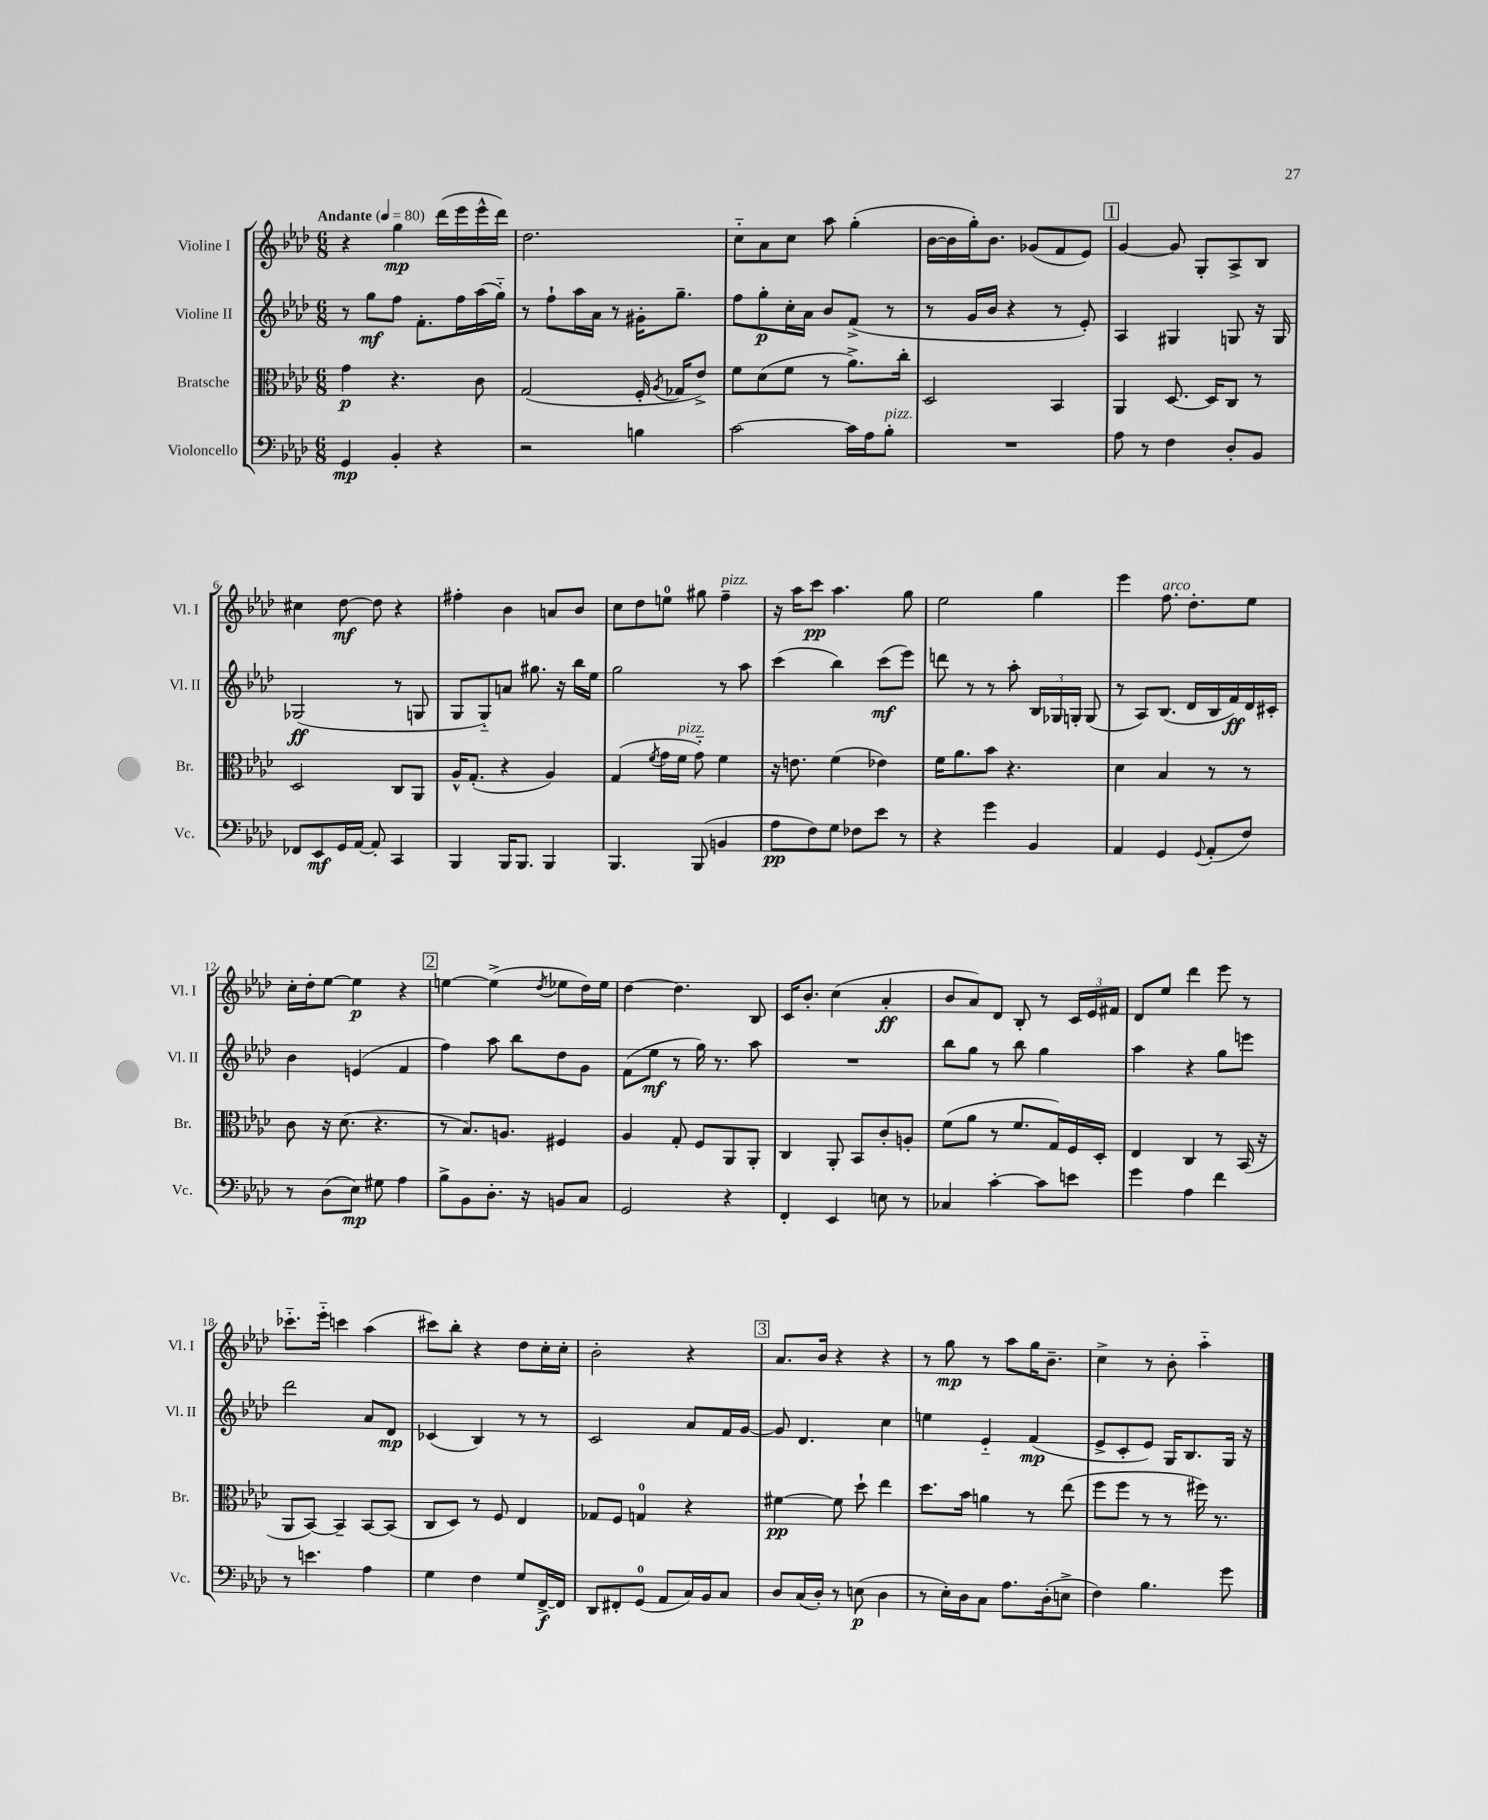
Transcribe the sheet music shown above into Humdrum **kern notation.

**kern	**dynam	**kern	**dynam	**kern	**dynam	**kern	**dynam
*part4	*part4	*part3	*part3	*part2	*part2	*part1	*part1
*staff4	*staff4	*staff3	*staff3	*staff2	*staff2	*staff1	*staff1
*I"Violoncello	*	*I"Bratsche	*	*I"Violine II	*	*I"Violine I	*
*I'Vc.	*	*I'Br.	*	*I'Vl. II	*	*I'Vl. I	*
*clefF4	*	*clefC3	*	*clefG2	*	*clefG2	*
*k[b-e-a-d-]	*	*k[b-e-a-d-]	*	*k[b-e-a-d-]	*	*k[b-e-a-d-]	*
*M6/8	*	*M6/8	*	*M6/8	*	*M6/8	*
*MM80	*	*MM80	*	*MM80	*	*MM80	*
=1	=1	=1	=1	=1	=1	=1	=1
!	!	!	!	!	!	!LO:TX:a:B:t=Andante	!
4GG/	mp	4g\	p	8r	.	4r	.
.	.	.	.	8gg\L	mf	.	.
4BB-'/	.	4.r	.	8ff\J	.	4gg\	mp
.	.	.	.	8.f'\L	.	.	.
4r	.	.	.	.	.	(16ddd-\LL	.
.	.	.	.	16ff\L	.	16eee-\	.
.	.	8c\	.	(16aa-\	.	16eee-^^\	.
.	.	.	.	16gg\JJ)	.	16ddd-\JJ)	.
=2	=2	=2	=2	=2	=2	=2	=2
2r	.	(2G/	.	8r	.	2.dd-\	.
.	.	.	.	8ff`\L	.	.	.
.	.	.	.	16aa-\L	.	.	.
.	.	.	.	16a-\JJ	.	.	.
.	.	.	.	8r	.	.	.
4Bn\	.	16F'/	.	16g#X'\KL	.	.	.
.	.	8qA-/	.	.	.	.	.
.	.	16G-X/KL	.	8.gg~\J	.	.	.
.	.	8e-^/J)	.	.	.	.	.
=3	=3	=3	=3	=3	=3	=3	=3
[2c\	.	8f\L	.	8ff\L	.	8cc\L	.
.	.	(8d-\	.	8gg'\	p	8a-\	.
.	.	8f\J	.	16cc'\L	.	8cc\J	.
.	.	.	.	16a-\JJ	.	.	.
.	.	8r	.	8b-/L	.	8aa-\	.
16c\LL]	.	8.a-^\L)	.	(8f^/J	.	(4gg'\	.
16A-\J	.	.	.	.	.	.	.
!LO:TX:a:i:t=pizz.	!	!	!	!	!	!	!
8B-'\J	.	.	.	8r	.	.	.
.	.	16cc'\Jk	.	.	.	.	.
=4	=4	=4	=4	=4	=4	=4	=4
2.r	.	2D-/	.	8r	.	[16b-\LL	.
.	.	.	.	.	.	16b-\]	.
.	.	.	.	16g/LL	.	16gg'\J)	.
.	.	.	.	16b-/JJ	.	8.b-\J	.
.	.	.	.	4r	.	.	.
.	.	.	.	.	.	(8g-X/L	.
.	.	4BB-/	.	8r	.	8f/	.
.	.	.	.	8e-'/)	.	8e-/J)	.
!!LO:REH:place=s1:t=1
=5	=5	=5	=5	=5	=5	=5	=5
8A-\	.	4AA-/	.	4A-/	.	[4g/	.
8r	.	.	.	.	.	.	.
4F\	.	[8.D-/	.	4G#X/	.	8g/]	.
.	.	.	.	.	.	8G'/L	.
.	.	16D-/KL]	.	.	.	.	.
8D-'/L	.	8C/J	.	8Gn/	.	8A-^/	.
8BB-/J	.	8r	.	16r	.	8B-/J	.
.	.	.	.	16G/	.	.	.
!!LO:LB:g=z
=6	=6	=6	=6	=6	=6	=6	=6
8FF-X/L	.	2D-/	.	(2G-X/	ff	4cc#X\	.
8EE-/	mf	.	.	.	.	.	.
16GG/L	.	.	.	.	.	[8dd-\	mf
[16AA-/JJ	.	.	.	.	.	.	.
8AA-'/]	.	.	.	.	.	8dd-\]	.
4CC/	.	8C/L	.	8r	.	4r	.
.	.	8AA-/J	.	8Gn/	.	.	.
=7	=7	=7	=7	=7	=7	=7	=7
4BBB-/	.	16A-^^/KL	.	8G/L	.	4ff#X'\	.
.	.	(8.G'/J	.	.	.	.	.
.	.	.	.	8G/)	.	.	.
16BBB-/KL	.	4r	.	8an/J	.	4b-\	.
8.BBB-/J	.	.	.	.	.	.	.
.	.	.	.	8.gg#X\	.	.	.
4BBB-/	.	4A-/)	.	.	.	8an/L	.
.	.	.	.	16r	.	.	.
.	.	.	.	16bb-\LL	.	8b-/J	.
.	.	.	.	16ee-\JJ	.	.	.
=8	=8	=8	=8	=8	=8	=8	=8
4.BBB-/	.	(4G/	.	2gg\	.	8cc\L	.
.	.	.	.	.	.	8dd-\	.
.	.	8qf/	.	.	.	.	.
.	.	16g\LL	.	.	.	8een\J	.
!	!	!LO:TX:a:i:t=pizz.	!	!	!	!	!
.	.	16f\JJ	.	.	.	.	.
(8BBB-/	.	8g\)	.	.	.	8gg#X\	.
!	!	!	!	!	!	!LO:TX:a:i:t=pizz.	!
4BBn/	.	4f\	.	8r	.	4ff~\	.
.	.	.	.	8aa-\	.	.	.
=9	=9	=9	=9	=9	=9	=9	=9
8A-\L	pp	16r	.	(4ccc\	.	16r	.
.	.	8.en\	.	.	.	16aa-\KL	.
8F\)	.	.	.	.	.	8ccc\J	pp
8G\J	.	(4f\	.	4bb-\)	.	4.aa-\	.
8F-X\L	.	.	.	.	.	.	.
8e-\J	.	4e-X\)	.	(8ccc\L	mf	.	.
8r	.	.	.	8eee-\J)	.	8gg\	.
=10	=10	=10	=10	=10	=10	=10	=10
4r	.	16f\KL	.	8dddn\	.	2ee-\	.
.	.	8.a-\	.	.	.	.	.
.	.	.	.	8r	.	.	.
4g\	.	8b-\J	.	8r	.	.	.
.	.	4.r	.	8aa-'\	.	.	.
4BB-/	.	.	.	24B-/LL	.	4gg\	.
.	.	.	.	24G-X/	.	.	.
.	.	.	.	24Gn'/JJ	.	.	.
.	.	.	.	(8G/	.	.	.
=11	=11	=11	=11	=11	=11	=11	=11
4AA-/	.	4d-\	.	8r	.	4eee-\	.
.	.	.	.	8A-/L)	.	.	.
!	!	!	!	!	!	!LO:TX:a:i:t=arco	!
4GG/	.	4B-/	.	(8.B-/J	.	8.ff\	.
.	.	.	.	16d-/LL	.	8.dd-'\L	.
8qqGG/	.	.	.	.	.	.	.
(8AA-'/L	.	8r	.	16B-/	.	.	.
.	.	.	.	16f/)	ff	.	.
8F/J)	.	8r	.	16d-/	.	8ee-\J	.
.	.	.	.	16c#X'/JJ	.	.	.
!!LO:LB:g=z
=12	=12	=12	=12	=12	=12	=12	=12
8r	.	8c\	.	4b-\	.	16cc'\LL	.
.	.	.	.	.	.	16dd-'\J	.
(8D-\L	.	16r	.	.	.	[8ee-\J	.
.	.	(8.d-\	.	.	.	.	.
8E-\J)	mp	.	.	(4en/	.	4ee-\]	p
8G#X\	.	4.r	.	.	.	.	.
4A-\	.	.	.	4f/	.	4r	.
!!LO:REH:place=s1:t=2
=13	=13	=13	=13	=13	=13	=13	=13
8B-^\L	.	8r	.	4ff\)	.	[4een\	.
8BB-\	.	8.B-/L)	.	.	.	.	.
8.D-'\J	.	.	.	8aa-\	.	(4ee^\]	.
.	.	8.An/J	.	.	.	.	.
.	.	.	.	8bb-\L	.	.	.
16r	.	.	.	.	.	.	.
.	.	.	.	.	.	8qdd-/	.
8BBn/L	.	4F#X/	.	8dd-\	.	8ee-X\L	.
8C/J	.	.	.	8g\J	.	16dd-\L)	.
.	.	.	.	.	.	16ee-\JJ	.
=14	=14	=14	=14	=14	=14	=14	=14
2GG/	.	4A-/	.	(8f\L	.	[4dd-\	.
.	.	.	.	8ee-\J	mf	.	.
.	.	8G'/	.	8r	.	4.dd-\]	.
.	.	8F/L	.	16gg\)	.	.	.
.	.	.	.	8.r	.	.	.
4r	.	8AA-/	.	.	.	.	.
.	.	8AA-'/J	.	8aa-\	.	8B-/	.
=15	=15	=15	=15	=15	=15	=15	=15
4FF'/	.	4C/	.	2.r	.	16c/KL	.
.	.	.	.	.	.	8.b-'/J	.
4EE-/	.	8AA-'/	.	.	.	(4cc\	.
.	.	8BB-/L	.	.	.	.	.
8En\	.	8c'/	.	.	.	4a-'/	ff
8r	.	8An'/J	.	.	.	.	.
=16	=16	=16	=16	=16	=16	=16	=16
4C-X/	.	(8f\L	.	8bb-\L	.	8b-/L	.
.	.	8a-\J	.	8gg\J	.	8a-/)	.
[4c'\	.	8r	.	8r	.	8d-/J	.
.	.	8.f/L	.	8bb-\	.	8B-'/	.
8c\L]	.	.	.	4gg\	.	8r	.
.	.	16G/L)	.	.	.	.	.
8en\J	.	16F/	.	.	.	24c/LL	.
.	.	.	.	.	.	24e-/	.
.	.	16D-'/JJ	.	.	.	.	.
.	.	.	.	.	.	24f#X/JJ	.
=17	=17	=17	=17	=17	=17	=17	=17
4g\	.	4E-/	.	4aa-\	.	8d-/L	.
.	.	.	.	.	.	8ee-/J	.
4A-\	.	4C/	.	4r	.	4ddd-\	.
4f\	.	8r	.	8gg\L	.	8eee-\	.
.	.	(16BB-/	.	8eeen\J	.	8r	.
.	.	16r	.	.	.	.	.
!!LO:LB:g=z
=18	=18	=18	=18	=18	=18	=18	=18
8r	.	8AA-/L	.	2ddd-\	.	8.ccc-X\L	.
4.en\	.	[8BB-/J)	.	.	.	.	.
.	.	.	.	.	.	16eee-\Jk	.
.	.	4BB-~/]	.	.	.	4cccn\	.
4A-\	.	[8BB-/L	.	8a-/L	.	(4aa-\	.
.	.	(8BB-/J]	.	8d-/J	mp	.	.
=19	=19	=19	=19	=19	=19	=19	=19
4G\	.	8C/L	.	(4c-X/	.	8ccc#X\L)	.
.	.	8D-/J)	.	.	.	8bb-'\J	.
4F\	.	8r	.	4B-/)	.	4r	.
.	.	8F/	.	.	.	.	.
8G/L	.	4E-/	.	8r	.	8dd-\L	.
[16FF^/L	f	.	.	8r	.	16cc'\L	.
16FF/JJ]	.	.	.	.	.	16cc'\JJ	.
=20	=20	=20	=20	=20	=20	=20	=20
8DD-/L	.	8G-X/L	.	2c/	.	2b-'\	.
8FF#X'/	.	8F/J	.	.	.	.	.
(8GG/J	.	4Gn/	.	.	.	.	.
8AA-/L	.	.	.	.	.	.	.
16C/L)	.	4r	.	8a-/L	.	4r	.
16BB-/J	.	.	.	.	.	.	.
8C/J	.	.	.	16f/L	.	.	.
.	.	.	.	[16g/JJ	.	.	.
!!LO:REH:place=s1:t=3
=21	=21	=21	=21	=21	=21	=21	=21
8D-/L	.	[4f#X\	pp	8g/]	.	8.a-/L	.
(16C/L	.	.	.	4.d-/	.	.	.
16D-'/JJ)	.	.	.	.	.	16b-/Jk	.
8r	.	8f#\]	.	.	.	4r	.
(8En\	p	8dd-`\	.	.	.	.	.
4D-\	.	4ee-\	.	4cc\	.	4r	.
=22	=22	=22	=22	=22	=22	=22	=22
8r	.	8.dd-\L	.	4een\	.	8r	.
16E-'\LL)	.	.	.	.	.	8gg\	mp
16D-\J	.	16b-\Jk	.	.	.	.	.
8C\J	.	4an\	.	4e-/	.	8r	.
8.A-\L	.	.	.	.	.	8aa-\L	.
.	.	8r	.	(4f/	mp	16gg\K	.
(16D-'\k	.	.	.	.	.	8.b-~\J	.
8En^\J	.	(8ee-\	.	.	.	.	.
=23	=23	=23	=23	=23	=23	=23	=23
4F\)	.	8ff\L	.	8e-^/L	.	4cc^\	.
.	.	8ff\J	.	8c'/	.	.	.
4.B-\	.	8r	.	8e-/J)	.	8r	.
.	.	8r	.	16G/KL	.	8b-'\	.
.	.	.	.	8.B-/	.	.	.
.	.	16ff#X\)	.	.	.	4aa-\	.
.	.	8.r	.	.	.	.	.
8g\	.	.	.	16G/Jk	.	.	.
.	.	.	.	16r	.	.	.
==	==	==	==	==	==	==	==
*-	*-	*-	*-	*-	*-	*-	*-
